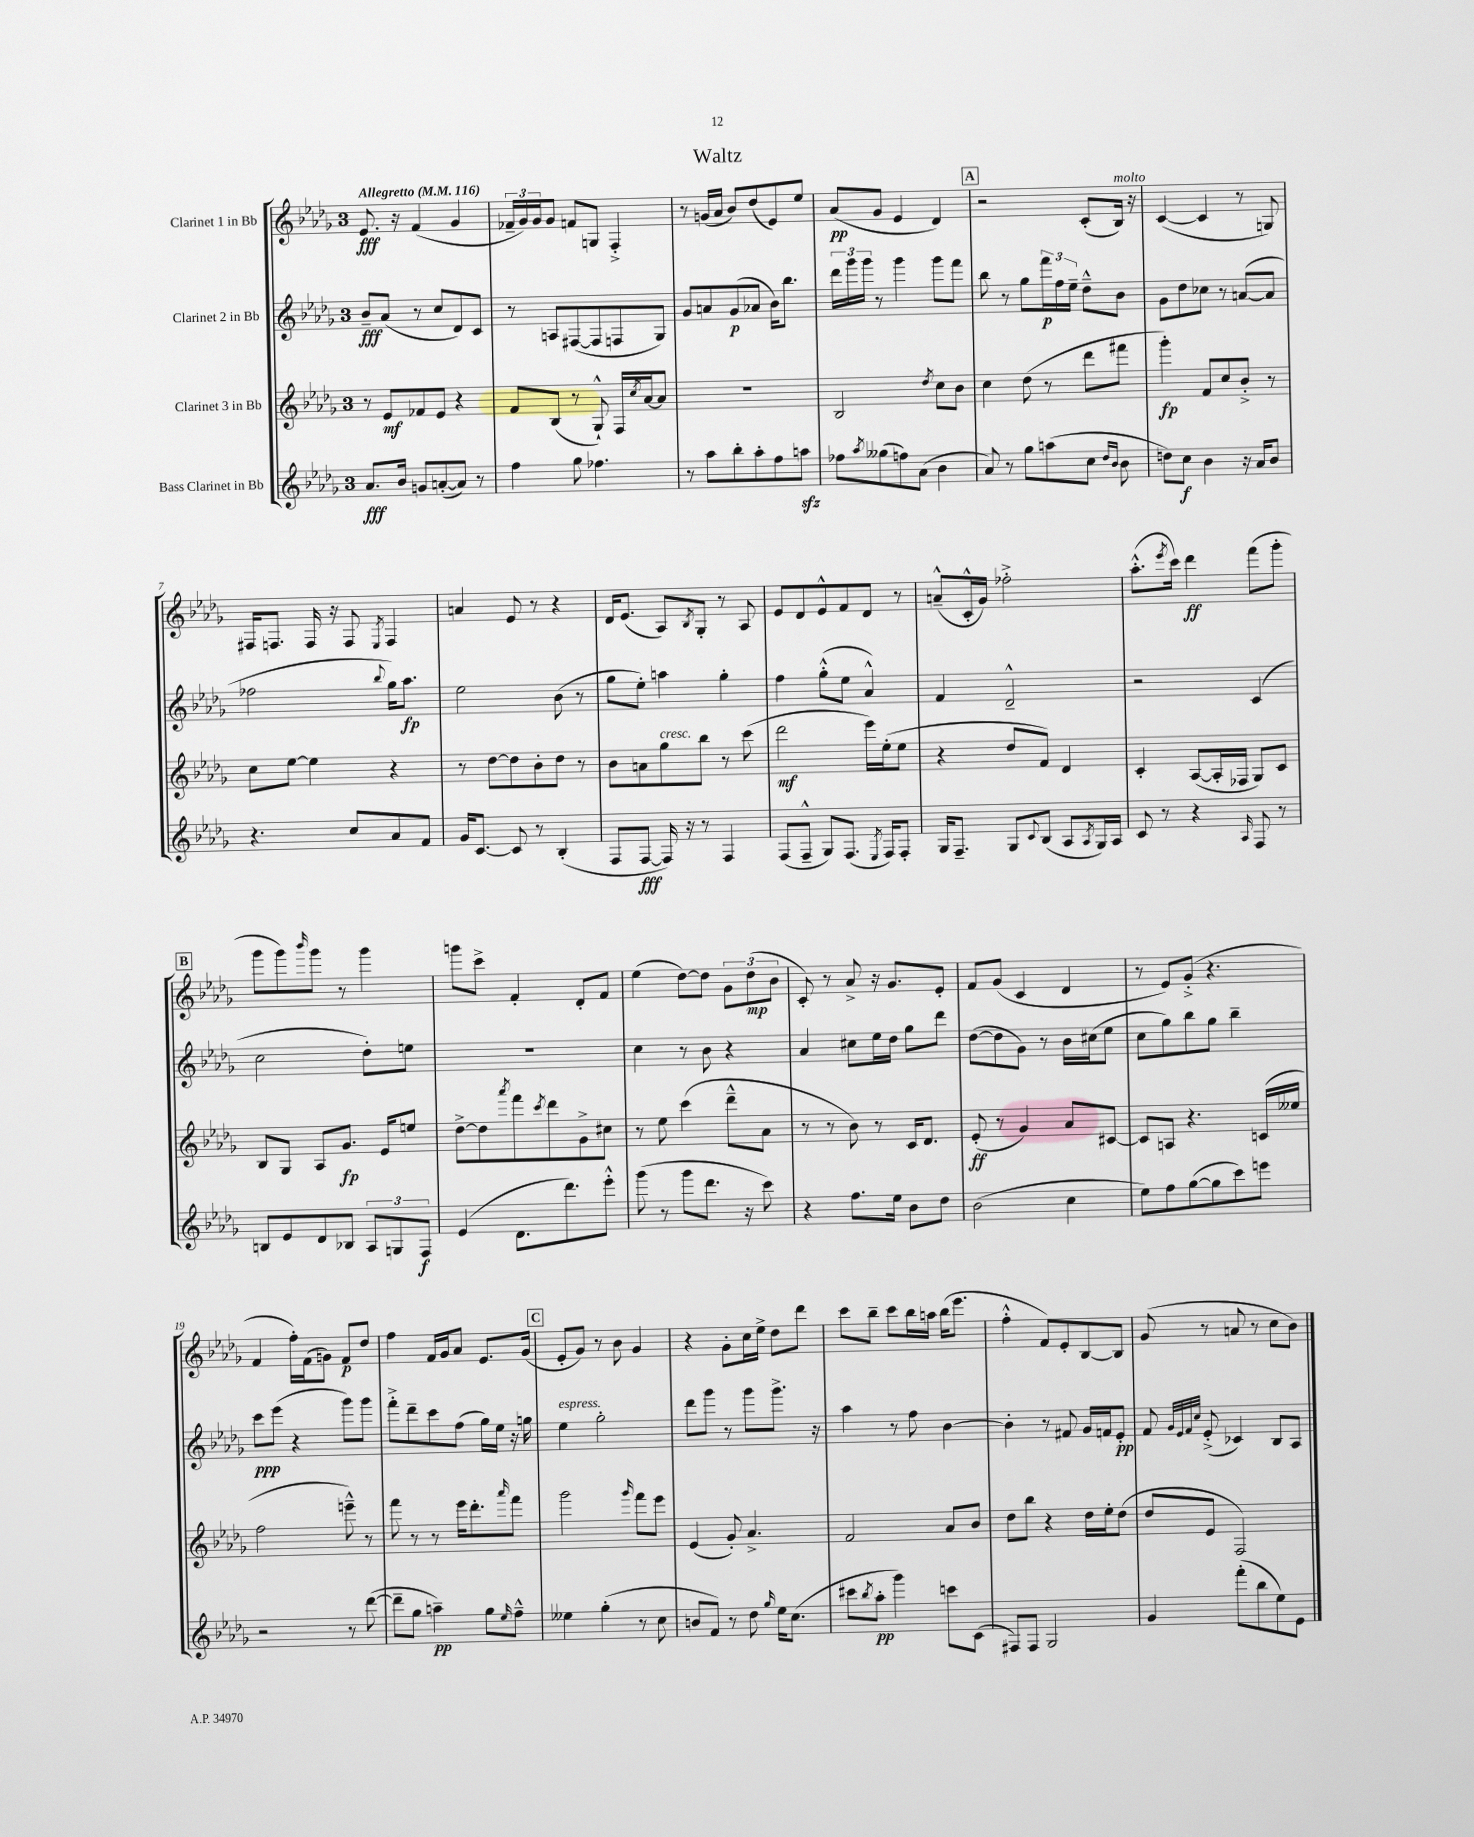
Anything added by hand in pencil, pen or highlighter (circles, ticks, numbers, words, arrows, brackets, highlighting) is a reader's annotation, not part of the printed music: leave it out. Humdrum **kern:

**kern	**dynam	**kern	**dynam	**kern	**dynam	**kern	**dynam
*part4	*part4	*part3	*part3	*part2	*part2	*part1	*part1
*staff4	*staff4	*staff3	*staff3	*staff2	*staff2	*staff1	*staff1
*I"Bass Clarinet in Bb	*	*I"Clarinet 3 in Bb	*	*I"Clarinet 2 in Bb	*	*I"Clarinet 1 in Bb	*
*clefG2	*	*clefG2	*	*clefG2	*	*clefG2	*
*k[b-e-a-d-g-]	*	*k[b-e-a-d-g-]	*	*k[b-e-a-d-g-]	*	*k[b-e-a-d-g-]	*
*M3/4	*	*M3/4	*	*M3/4	*	*M3/4	*
*MM116	*	*MM116	*	*MM116	*	*MM116	*
=1	=1	=1	=1	=1	=1	=1	=1
!	!	!	!	!	!	!LO:TX:a:B:t=Allegretto	!
8.a-/L	fff	8r	.	8b-~/L	fff	8.e-/	fff
.	.	8e-/L	mf	(8a-/J	.	.	.
16b-/Jk	.	.	.	.	.	16r	.
8gn/L	.	8f-X/	.	8r	.	(4f/	.
([8an'/	.	8e-/J	.	8cc/L	.	.	.
8a/J])	.	4r	.	8d-/)	.	4g-/	.
8r	.	.	.	8c/J	.	.	.
=2	=2	=2	=2	=2	=2	=2	=2
4ff\	.	8f/L	.	8r	.	24f-X~/LL	.
.	.	.	.	.	.	24g-/)	.
.	.	.	.	.	.	24g-/J	.
.	.	(8B-/J	.	8An/L	.	8g-/J	.
8gg-\	.	8r	.	([8F#X/	.	8fn/L	.
4.ff-X\	.	8G-`^^/)	.	8F#/]	.	8Gn/J	.
.	.	16F/LL	.	8Fn/	.	4F'^/	.
.	.	8qcc/	.	.	.	.	.
.	.	[16a-/J	.	.	.	.	.
.	.	8a-/J]	.	8G-/J)	.	.	.
=3	=3	=3	=3	=3	=3	=3	=3
8r	.	2.r	.	8g-/L	.	8r	.
8aa-\L	.	.	.	8an/	.	(16gn/LL	.
.	.	.	.	.	.	16a-/JJ	.
8bb-'\	.	.	.	(8g-/	p	8b-/L)	.
8aa-'\	.	.	.	8a-X/J	.	(8dd-/	.
8ff\	.	.	.	16b-\KL)	.	8e-/)	.
.	.	.	.	8.bb-\J	.	.	.
8aanzz\J	.	.	.	.	.	8ee-/J	.
=4	=4	=4	=4	=4	=4	=4	=4
8ff-X\L	.	2B-/	.	24ddd-\LL	.	(8a-/L	pp
.	.	.	.	24ggg-\	.	.	.
.	.	.	.	24ggg-\JJ	.	.	.
8qaa-/	.	.	.	.	.	.	.
(8gg--X\	.	.	.	8r	.	8g-/J	.
8ffn\)	.	.	.	4ggg-\	.	4e-/	.
(8a-\J	.	.	.	.	.	.	.
.	.	8qdd-/	.	.	.	.	.
4b-\	.	8cc\L	.	8ggg-\L	.	4d-/)	.
.	.	8b-\J	.	8fff\J	.	.	.
!!LO:REH:place=s1:t=A
=5	=5	=5	=5	=5	=5	=5	=5
8a-/)	.	4cc\	.	8bb-\	.	2r	.
8r	.	.	.	8r	.	.	.
8gg-\L	.	(8dd-\	.	8gg-\L	.	.	.
(8aan\	.	8r	.	24fff\L	p	.	.
.	.	.	.	24ff\	.	.	.
.	.	.	.	24ee-~\JJ	.	.	.
8cc\J	.	8ddd-\L	.	8dd-~^^\L	.	(8c'/L	.
16qqdd-/LL	.	.	.	.	.	.	.
16qqb-/JJ	.	.	.	.	.	.	.
!	!	!	!	!	!	!LO:TX:a:i:t=molto	!
8b-\	.	8fff#X\J	.	8b-\J	.	16B-/Jk)	.
.	.	.	.	.	.	16r	.
=6	=6	=6	=6	=6	=6	=6	=6
8ddn\L)	.	4ggg-'\)	fp	8g-\L	.	([4c/	.
8cc\J	f	.	.	8dd-\	.	.	.
4b-\	.	8f/L	.	8cc-X\J	.	4c/]	.
.	.	8cc/	.	8r	.	.	.
16r	.	8b-'^/J	.	([8an/L	.	8r	.
16a-/KL	.	.	.	.	.	.	.
8b-/J	.	8r	.	8a/J]	.	8Gn/)	.
!!LO:LB:g=z
=7	=7	=7	=7	=7	=7	=7	=7
4.r	.	8cc\L	.	2ff-X\	.	16F#X/KL	.
.	.	.	.	.	.	8.Fn/J	.
.	.	[8ee-\J	.	.	.	.	.
.	.	4ee-\]	.	.	.	16F/	.
.	.	.	.	.	.	16r	.
8cc/L	.	.	.	.	.	8F/	.
.	.	.	.	8qqbb-/	.	8qE-/	.
8a-/	.	4r	.	16gg-\KL)	.	4F/	.
.	.	.	.	8.aa-\J	fp	.	.
8f/J	.	.	.	.	.	.	.
=8	=8	=8	=8	=8	=8	=8	=8
16g-/KL	.	8r	.	2ee-\	.	4an/	.
[8.c/J	.	.	.	.	.	.	.
.	.	[8dd-\L	.	.	.	.	.
8c/]	.	8dd-\]	.	.	.	8e-/	.
8r	.	8b-'\	.	.	.	8r	.
(4B-'/	.	8dd-\J	.	(8b-\	.	4r	.
.	.	8r	.	8r	.	.	.
=9	=9	=9	=9	=9	=9	=9	=9
8F/L	.	8b-\L	.	8gg-\L	.	16d-/KL	.
.	.	.	.	.	.	(8.e-/J	.
[8F/J	fff	8an\	.	8ee-'\J)	.	.	.
!	!	!LO:TX:a:i:t=cresc.	!	!	!	!	!
16F/])	.	8gg-\	.	4aan\	.	8A-/L)	.
16r	.	.	.	.	.	.	.
.	.	.	.	.	.	8qB-/	.
8r	.	8bb-\J	.	.	.	8G-'/J	.
4F/	.	8r	.	4gg-'\	.	8r	.
.	.	(8ccc\	.	.	.	8A-/	.
=10	=10	=10	=10	=10	=10	=10	=10
(8F/L	.	2ddd-\	mf	4ff\	.	8e-/L	.
8F~^^/J	.	.	.	.	.	8d-/	.
8G-/L)	.	.	.	(8gg-'^^\L	.	8e-^^/	.
(8.F/J	.	.	.	8ee-\J	.	8f/	.
.	.	16eee-\LL)	.	4a-^^/)	.	8d-/J	.
8qE-/	.	.	.	.	.	.	.
16F/KL)	.	(16ee-'\J	.	.	.	.	.
8F'/J	.	8ee-\J	.	.	.	8r	.
=11	=11	=11	=11	=11	=11	=11	=11
16G-/KL	.	4r	.	4f/	.	(8an~^^/L	.
8.F~/J	.	.	.	.	.	.	.
.	.	.	.	.	.	16c'^^/L	.
.	.	.	.	.	.	16g-/JJ)	.
8G-/L	.	8dd-/L	.	2d-~^^/	.	2ff-X'^\	.
8qqc/	.	.	.	.	.	.	.
(8B-/J	.	8f/J)	.	.	.	.	.
8A-/L	.	4d-/	.	.	.	.	.
8qA-/	.	.	.	.	.	.	.
16G-/L)	.	.	.	.	.	.	.
16A-/JJ	.	.	.	.	.	.	.
=12	=12	=12	=12	=12	=12	=12	=12
8c/	.	4c'/	.	2r	.	(8.aa-'^^\L	.
8r	.	.	.	.	.	.	.
.	.	.	.	.	.	8qeee-/	.
.	.	.	.	.	.	16ccc\Jk)	.
4r	.	([8A-/L	.	.	.	4ddd-\	ff
.	.	16A-'/L]	.	.	.	.	.
.	.	16F-X/JJ	.	.	.	.	.
16qqA-/	.	.	.	.	.	.	.
8F/	.	8G-/L)	.	(4c/	.	(8fff\L	.
8r	.	8c/J	.	.	.	8ggg-'\J	.
!!LO:LB:g=z
!!LO:REH:place=s1:t=B
=13	=13	=13	=13	=13	=13	=13	=13
8Bn/L	.	8B-/L	.	2cc\	.	8ggg-\L	.
8e-/	.	8G-/J	.	.	.	8ggg-\)	.
.	.	.	.	.	.	16qqbbb-/	.
8d-/	.	8A-/L	.	.	.	8ggg-\J	.
8B-X/J	.	8.g-/J	fp	.	.	8r	.
12A-/L	.	.	.	8dd-'\L)	.	4ggg-\	.
.	.	16e-/KL	.	.	.	.	.
12Gn/	.	.	.	.	.	.	.
.	.	8een/J	.	8een\J	.	.	.
12F/J	f	.	.	.	.	.	.
=14	=14	=14	=14	=14	=14	=14	=14
(4e-/	.	[8dd-^\L	.	2.r	.	8gggn\L	.
.	.	8dd-\]	.	.	.	8ccc^\J	.
.	.	8qaaa-/	.	.	.	.	.
8.d-\L	.	8fff\	.	.	.	4f'/	.
.	.	8qccc/	.	.	.	.	.
.	.	8ddd-\	.	.	.	.	.
8.ddd-\)	.	.	.	.	.	.	.
.	.	8g-^\	.	.	.	8d-'/L	.
8eee-'^^\J	.	8cc#X\J	.	.	.	8f/J	.
=15	=15	=15	=15	=15	=15	=15	=15
(8ggg-\	.	8r	.	4cc\	.	(4ee-\	.
8r	.	8ee-\	.	.	.	.	.
8ggg-\L	.	(4ccc\	.	8r	.	[8dd-\L)	.
8.ddd-\J	.	.	.	8b-\	.	8dd-\J]	.
.	.	8ddd-~^^\L	.	4r	.	12g-\L	.
16r	.	.	.	.	.	.	.
.	.	.	.	.	.	(12dd-\	mp
8ccc\)	.	8a-\J	.	.	.	.	.
.	.	.	.	.	.	12b-\J	.
=16	=16	=16	=16	=16	=16	=16	=16
4r	.	8r	.	4a-/	.	8c'/)	.
.	.	8r	.	.	.	8r	.
8.ff\L	.	8b-\)	.	8cc#X\L	.	8a-^/	.
.	.	8r	.	16ee-\L	.	16r	.
16ee-\Jk	.	.	.	16dd-\JJ	.	8.g-/L	.
8b-\L	.	16c/KL	.	8gg-\L	.	.	.
.	.	8.d-/J	.	.	.	.	.
8dd-\J	.	.	.	8ddd-\J	.	8e-'/J	.
=17	=17	=17	=17	=17	=17	=17	=17
(2b-\	.	(8e-'/	ff	([8dd-\L	.	8f/L	.
.	.	8r	.	8dd-\]	.	(8g-/J	.
.	.	4g-/)	.	8g-\J)	.	4c/	.
.	.	.	.	8r	.	.	.
4cc\	.	8a-/L	.	16b-\LL	.	4d-/	.
.	.	.	.	(16cc#X\J	.	.	.
.	.	[8c#X/J	.	8ee-\J	.	.	.
=18	=18	=18	=18	=18	=18	=18	=18
8ee-\L)	.	8c#/L]	.	8cc\L	.	8r	.
8ff\	.	8An/J	.	8gg-\)	.	8e-/L)	.
([8gg-\	.	4.r	.	8bb-\	.	(8g-'^/J	.
8gg-\]	.	.	.	8gg-\J	.	4.r	.
8ccc\)	.	.	.	4bb-~\	.	.	.
8eeen\J	.	(16cn/LL	.	.	.	.	.
.	.	16ee--X/JJ	.	.	.	.	.
!!LO:LB:g=z
=19	=19	=19	=19	=19	=19	=19	=19
2r	.	2ff\	.	8ccc\L	ppp	4f/	.
.	.	.	.	(8eee-\J	.	.	.
.	.	.	.	4r	.	16ff'\LL)	.
.	.	.	.	.	.	(16f\J	.
.	.	.	.	.	.	8gn\J)	.
8r	.	8eeen~^^\)	.	8ggg-\L)	.	8f/L	p
([8ddd-\	.	8r	.	8ggg-\J	.	8dd-/J	.
=20	=20	=20	=20	=20	=20	=20	=20
8ddd-~\L]	.	8fff\	.	8fff'^\L	.	4ff\	.
8gg-\J	.	8r	.	8ddd-~\	.	.	.
4aan~\)	pp	8r	.	8ccc\	.	16f/LL	.
.	.	.	.	.	.	16g-/J	.
.	.	16eee-\KL	.	(8ff\J	.	8a-/J	.
.	.	8.ddd-'\	.	.	.	.	.
8gg-\L	.	.	.	16gg-\LL)	.	8.e-/L	.
.	.	.	.	16ee-\JJ	.	.	.
16qqee-/	.	16qqaaa-/	.	.	.	.	.
8ff~^^\J	.	8fff\J	.	16r	.	.	.
.	.	.	.	16ggn\	.	(16g-/Jk	.
!!LO:REH:place=s1:t=C
=21	=21	=21	=21	=21	=21	=21	=21
!	!	!	!	!LO:TX:a:i:t=espress.	!	!	!
4ee--X\	.	2ggg-\	.	4ee-\	.	8e-'/L	.
.	.	.	.	.	.	8g-/J)	.
(4gg-'\	.	.	.	2gg-'\	.	8r	.
.	.	.	.	.	.	8b-\	.
.	.	16qqggg-/	.	.	.	.	.
8r	.	8fff\L	.	.	.	4g-/	.
8cc\	.	8eee-\J	.	.	.	.	.
=22	=22	=22	=22	=22	=22	=22	=22
8bn/L	.	(4e-/	.	8ddd-\L	.	4r	.
8f/J)	.	.	.	8ggg-\J	.	.	.
8r	.	8g-'/)	.	8r	.	8g-'\L	.
8dd-\	.	4.a-^/	.	8ggg-\L	.	16cc\L	.
.	.	.	.	.	.	16ee-^\JJ	.
16qqgg-/	.	.	.	.	.	.	.
16ee-\KL	.	.	.	8.ggg-^\J	.	8dd-\L	.
(8.cc\J	.	.	.	.	.	.	.
.	.	.	.	.	.	8ddd-\J	.
.	.	.	.	16r	.	.	.
=23	=23	=23	=23	=23	=23	=23	=23
8ccc#X\L	.	2f/	.	4aa-\	.	8ccc\L	.
8qbb-/	.	.	.	.	.	.	.
8aa-'\J	pp	.	.	.	.	8bb-~\J	.
4ggg-\)	.	.	.	8r	.	8ccc\L	.
.	.	.	.	8ff\	.	16bb-\L	.
.	.	.	.	.	.	16aan\JJ	.
8cccn\L	.	8a-/L	.	[4b-\	.	(16bb-\KL	.
.	.	.	.	.	.	8.eee-\J	.
(8c\J	.	8b-/J	.	.	.	.	.
=24	=24	=24	=24	=24	=24	=24	=24
8F#X/L)	.	8dd-\L	.	4b-'\]	.	4ff'^^\	.
8F#/J	.	8bb-\J	.	.	.	.	.
2G-/	.	4r	.	8r	.	8f/L)	.
.	.	.	.	8f#X/	.	8e-'/	.
.	.	16dd-\LL	.	16g-/LL	.	[8B-/	.
.	.	16ee-'\J	.	16fn/J	.	.	.
.	.	(8dd-\J	.	8e-'/J	pp	8B-/J]	.
=25	=25	=25	=25	=25	=25	=25	=25
4g-/	.	8dd-/L	.	8f/	.	(8g-/	.
.	.	.	.	32qqg-/LLL	.	.	.
.	.	.	.	32qqe-/	.	.	.
.	.	.	.	32qqf/	.	.	.
.	.	.	.	32qqcc/JJJ	.	.	.
.	.	8e-/J	.	(8e-'^/	.	8r	.
(8fff'\L	.	2F/)	.	4c-X/)	.	8an/	.
8bb-\	.	.	.	.	.	8r	.
8ee-\)	.	.	.	8B-/L	.	8cc\L	.
8e-\J	.	.	.	8A-/J	.	8b-\J)	.
==	==	==	==	==	==	==	==
*-	*-	*-	*-	*-	*-	*-	*-
